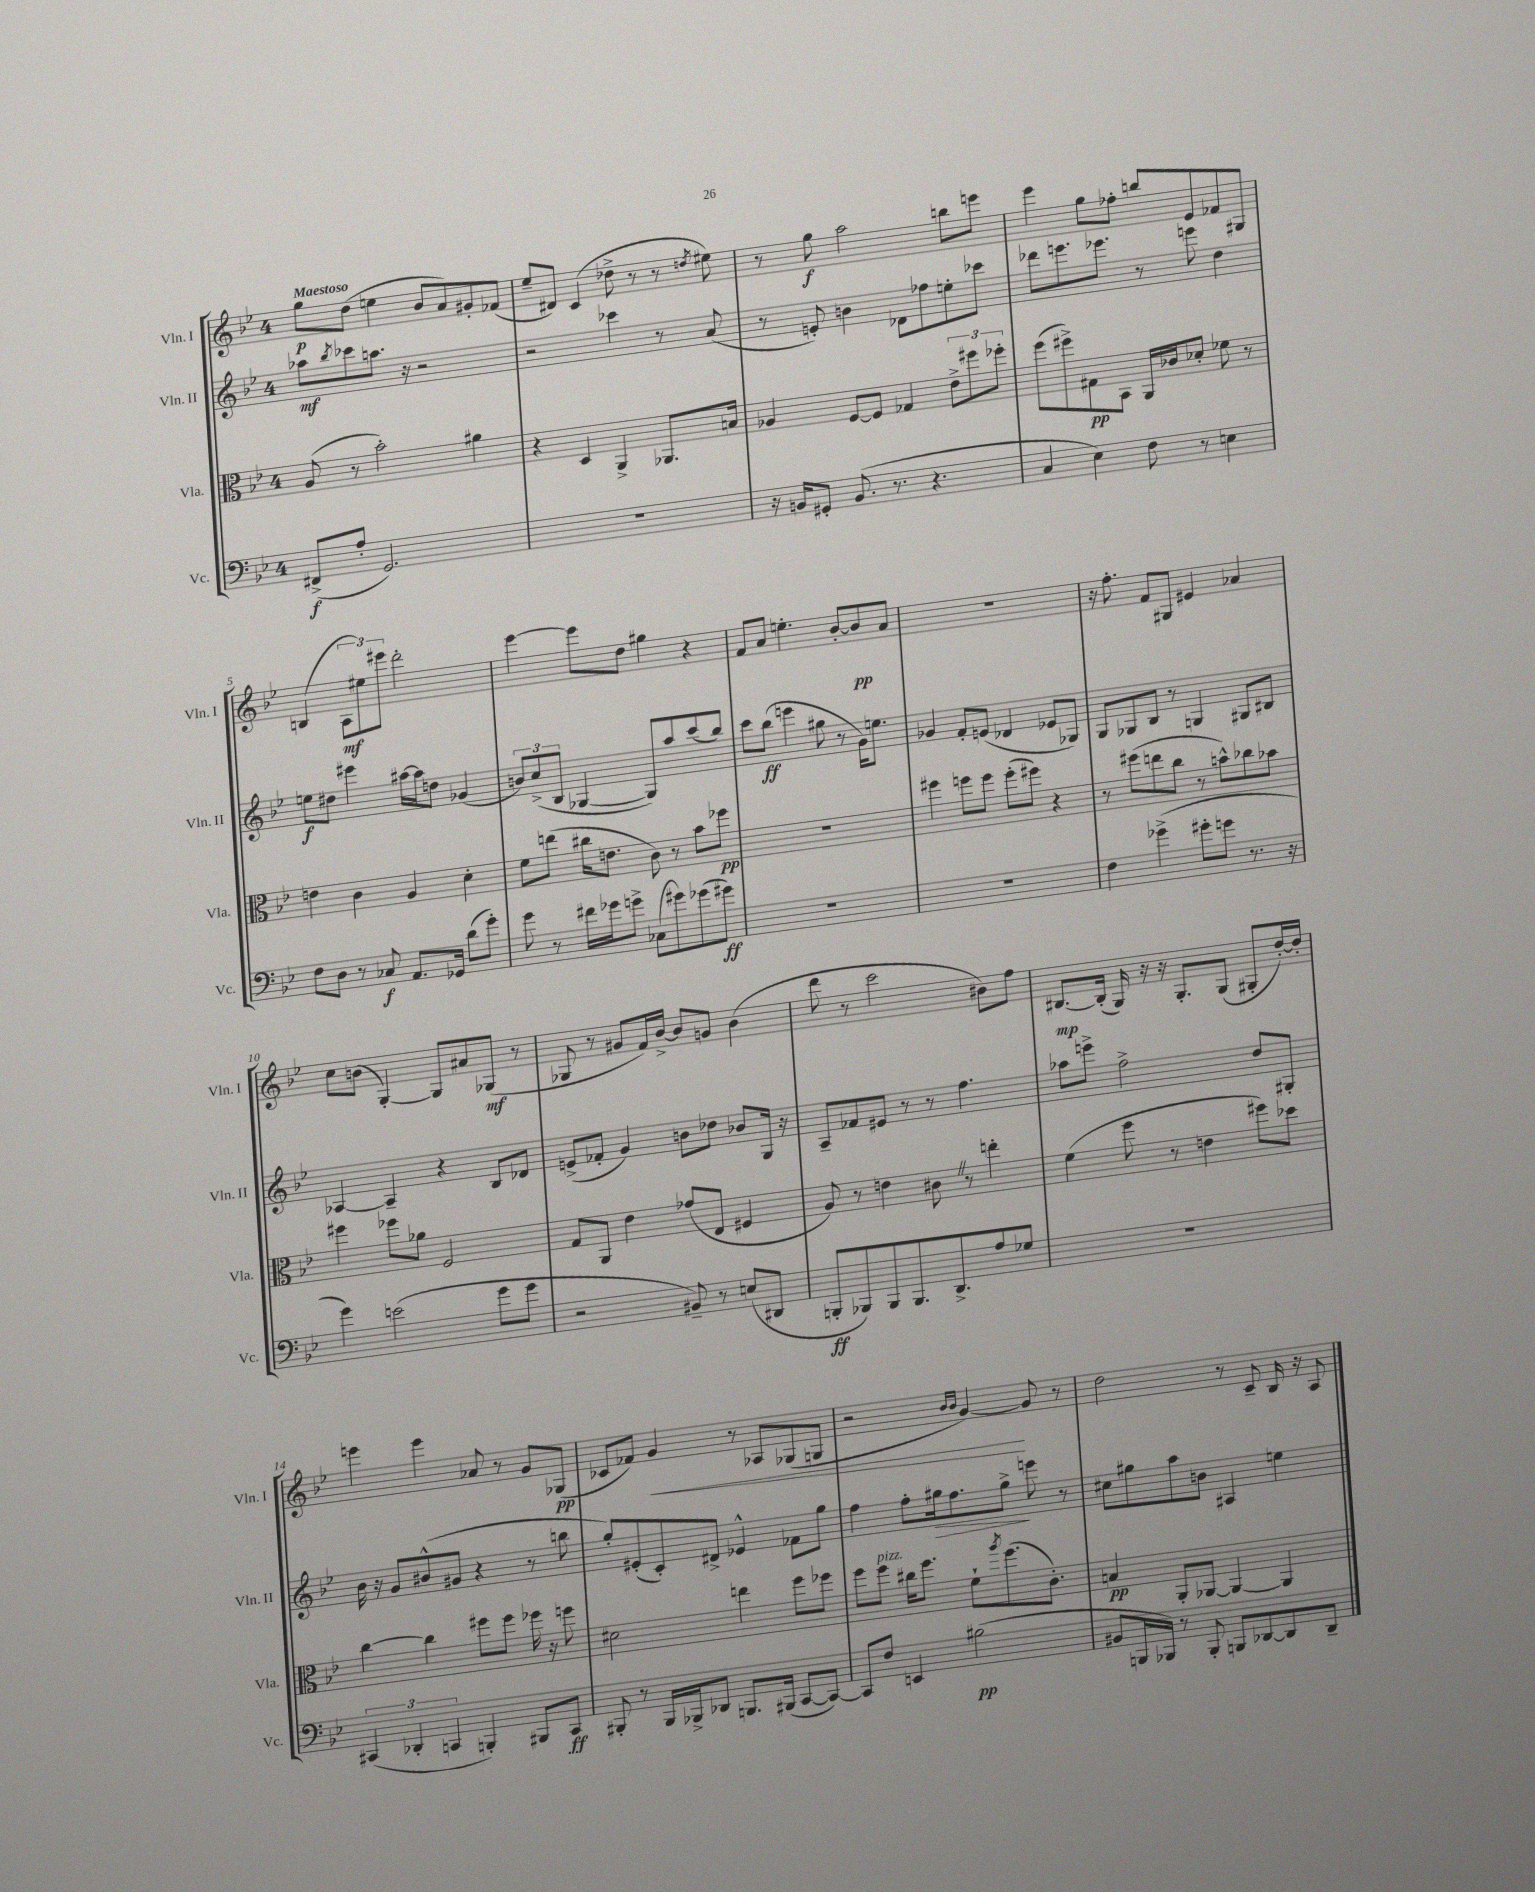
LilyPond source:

<<
\new StaffGroup <<
\new Staff = "s0" \with { instrumentName = "Vln. I" shortInstrumentName = "Vln. I" } {
    \clef treble \key bes \major \once \override Staff.TimeSignature.style = #'single-digit \time 4/4 \tempo "Maestoso"
    g''8\p d''8( e''4 bes'8 a'8) gis'8-. fes'8( |
    ees''8-- dis'8) c'4( des''8-> r8 r8 \acciaccatura { d''8 } eis''8) |
    r8 g''8\f a''2 b''8 e'''8 |
    ees'''4 g''8 fes''8-. b''8 ees'8 fes'8 gis8 |
    b4( \tuplet 3/2 { a8\mf eis''8) eis'''8 } d'''2-. |
    ees'''4~ ees'''8 d''8 gis''4 r4 |
    f'8 a'8 e''4.-. bes'8~-. bes'8\pp a'8 |
    R1 |
    r16 f''8.-. f'8 gis8 eis'4 aes'4 |
    c''8 b'8( g4~-.) g8 ais'8 ges8\mf( r8 |
    ges8 r8 gis'8 f'16) bes'16~-> bes'8 g'8 bes'4( |
    d'''8 r8 c'''2 bis'8) f''8 |
    bis8.~\mp bis16-.( g16) r16 r16 g8.-. g8( gis8-. d''16~-.) d''16-. |
    e'''4 e'''4 aes'8 r8 g'8 ges8\pp( |
    ces'8 fes'8) g'4\< r8 aes8 ges8( g8 |
    r2 \grace { bes'16 bes'16 } g'4~\!) g'8 r8 |
    d''2 r8 c'8-- bes16 r16 a8 \bar "|." |
}
\new Staff = "s1" \with { instrumentName = "Vln. II" shortInstrumentName = "Vln. II" } {
    \clef treble \key bes \major \once \override Staff.TimeSignature.style = #'single-digit \time 4/4
    aes''8\mf \acciaccatura { bes''8 } ces'''8 a''8. r16 r2 |
    r2 ces'''4 r8 a'8( |
    r8 e'8-.) b'4 des'8 fes''8 e''8-. ces'''8 |
    des'''8 e'''8. ees'''8. r8 e'''8 d''4 |
    e''8\f dis''8 eis'''4 ais''16~ ais''16 d''8 ges'4( |
    \tuplet 3/2 { b'8) c''8->( bes8 } ges4~ ges8) a''8 c'''8( bes''8) |
    c'''8 bes''8\ff( e'''4 gis''8 r8 g'16) e''8. |
    ges'4 f'8-. e'8( des'4 ees'8 ges8) |
    g8 ges8 bes8 r8 g4 gis8 bis8 |
    aes4~ aes4-- r4 bes8 des'8 |
    e'8->( fes'8-. g'4) b'8 des''8 bes'8 g16 r16 |
    a8-- fes'8 eis'8 r8 r8 f''4. |
    aes''8 e'''8-> f''2-> d''8 gis8-. |
    bes'16 r16 g'8 bis'8-^( gis'8 r4 r8 b''8 |
    g''8-.) eis'8-.( c'8-.) dis'8-> ees'4-^ fes'8 g''8 |
    f''4 f''8-. gis''16\> f''8. gis''8->\! e'''8 r8 |
    cis''8 gis''8 a''8 b'8 ais4 e''4 \bar "|." |
}
\new Staff = "s2" \with { instrumentName = "Vla." shortInstrumentName = "Vla." } {
    \clef alto \key bes \major \once \override Staff.TimeSignature.style = #'single-digit \time 4/4
    a8( r8 bes'2-.) ais'4 |
    r4 d4 a,4-> aes,8. b16 |
    aes4 f8~ f8 ges4 \tuplet 3/2 { ees'8-> fis''8 fes''8-. } |
    f''8( fis''8->) gis8\pp bes,8 a,16 ces'16 des'8-. fes'8 r8 |
    e'4 c'4 a4 d'4-. |
    f'8 e''8( cis''16 e'8. c'8) r8 bes'8 fes''8\pp |
    R1 |
    fis''4 f''8 f''8 f''8-.( fis''8) r4 |
    r8 fis''8( e''8 c''8 r8 b'8-^) ces''8 bes'8 |
    fis''4 fes''8 aes'8 f2 |
    g8 a,8 ees'4 ges'8( ees8 fis4 |
    a8) r8 e'4 cis'8 \once \override BreathingSign.text = \markup { \musicglyph "scripts.caesura.straight" } \breathe r8 e''4-. |
    f'4( f''8 r8 e'4 fis''8) des''8 |
    c''4~ c''4 fis''8 fis''8 fes''16 r16 f''8 |
    dis'2 e''4 f''8 fes''8 |
    f''8 f''8^\markup { \italic "pizz." } cis''16 f''8. f'8-! \acciaccatura { a''8 } f''8.( c'8.-.) |
    b4\pp a,8-. aes,8~ aes,4~ aes,4 \bar "|." |
}
\new Staff = "s3" \with { instrumentName = "Vc." shortInstrumentName = "Vc." } {
    \clef bass \key bes \major \once \override Staff.TimeSignature.style = #'single-digit \time 4/4
    fis,8->\f( a8-. g,2.) |
    R1 |
    r16 b,16 gis,8-. b,8.( r8. r4. |
    c4 ees4) f8 r8 e4 |
    f8 d8 r8 ces8\f a,8. ges,16 d'8( g'8-.) |
    g'8 r8 fis'16 ges'16 g'8-> ces8( gis'8) ges'8( gis'8\ff) |
    R1 |
    R1 |
    f4 ges'4->( gis'8-. g'8 r8. r16 |
    g'4) e'2( g'8 g'8 |
    r2 bis,8--) r8 e8( dis,8 |
    b,,8-.\ff bes,,8) bes,,8 bes,,8. d,8.-> a8 ges8 |
    r1 |
    \tuplet 3/2 { cis,4( des,4-. c,4 } b,,4-.) bis,,8 c,8\ff |
    bis,,8-. r8 bis,,16 bes,,16-> des,8 b,,8. bis,,16( c,8~ c,8~) |
    c,8 f8 e,4 bis2\pp( |
    bis,8 b,,16 bes,,16) r8 bes,,8-. b,,8 des,8~ des,8 des,8-- \bar "|." |
}
>>
>>
